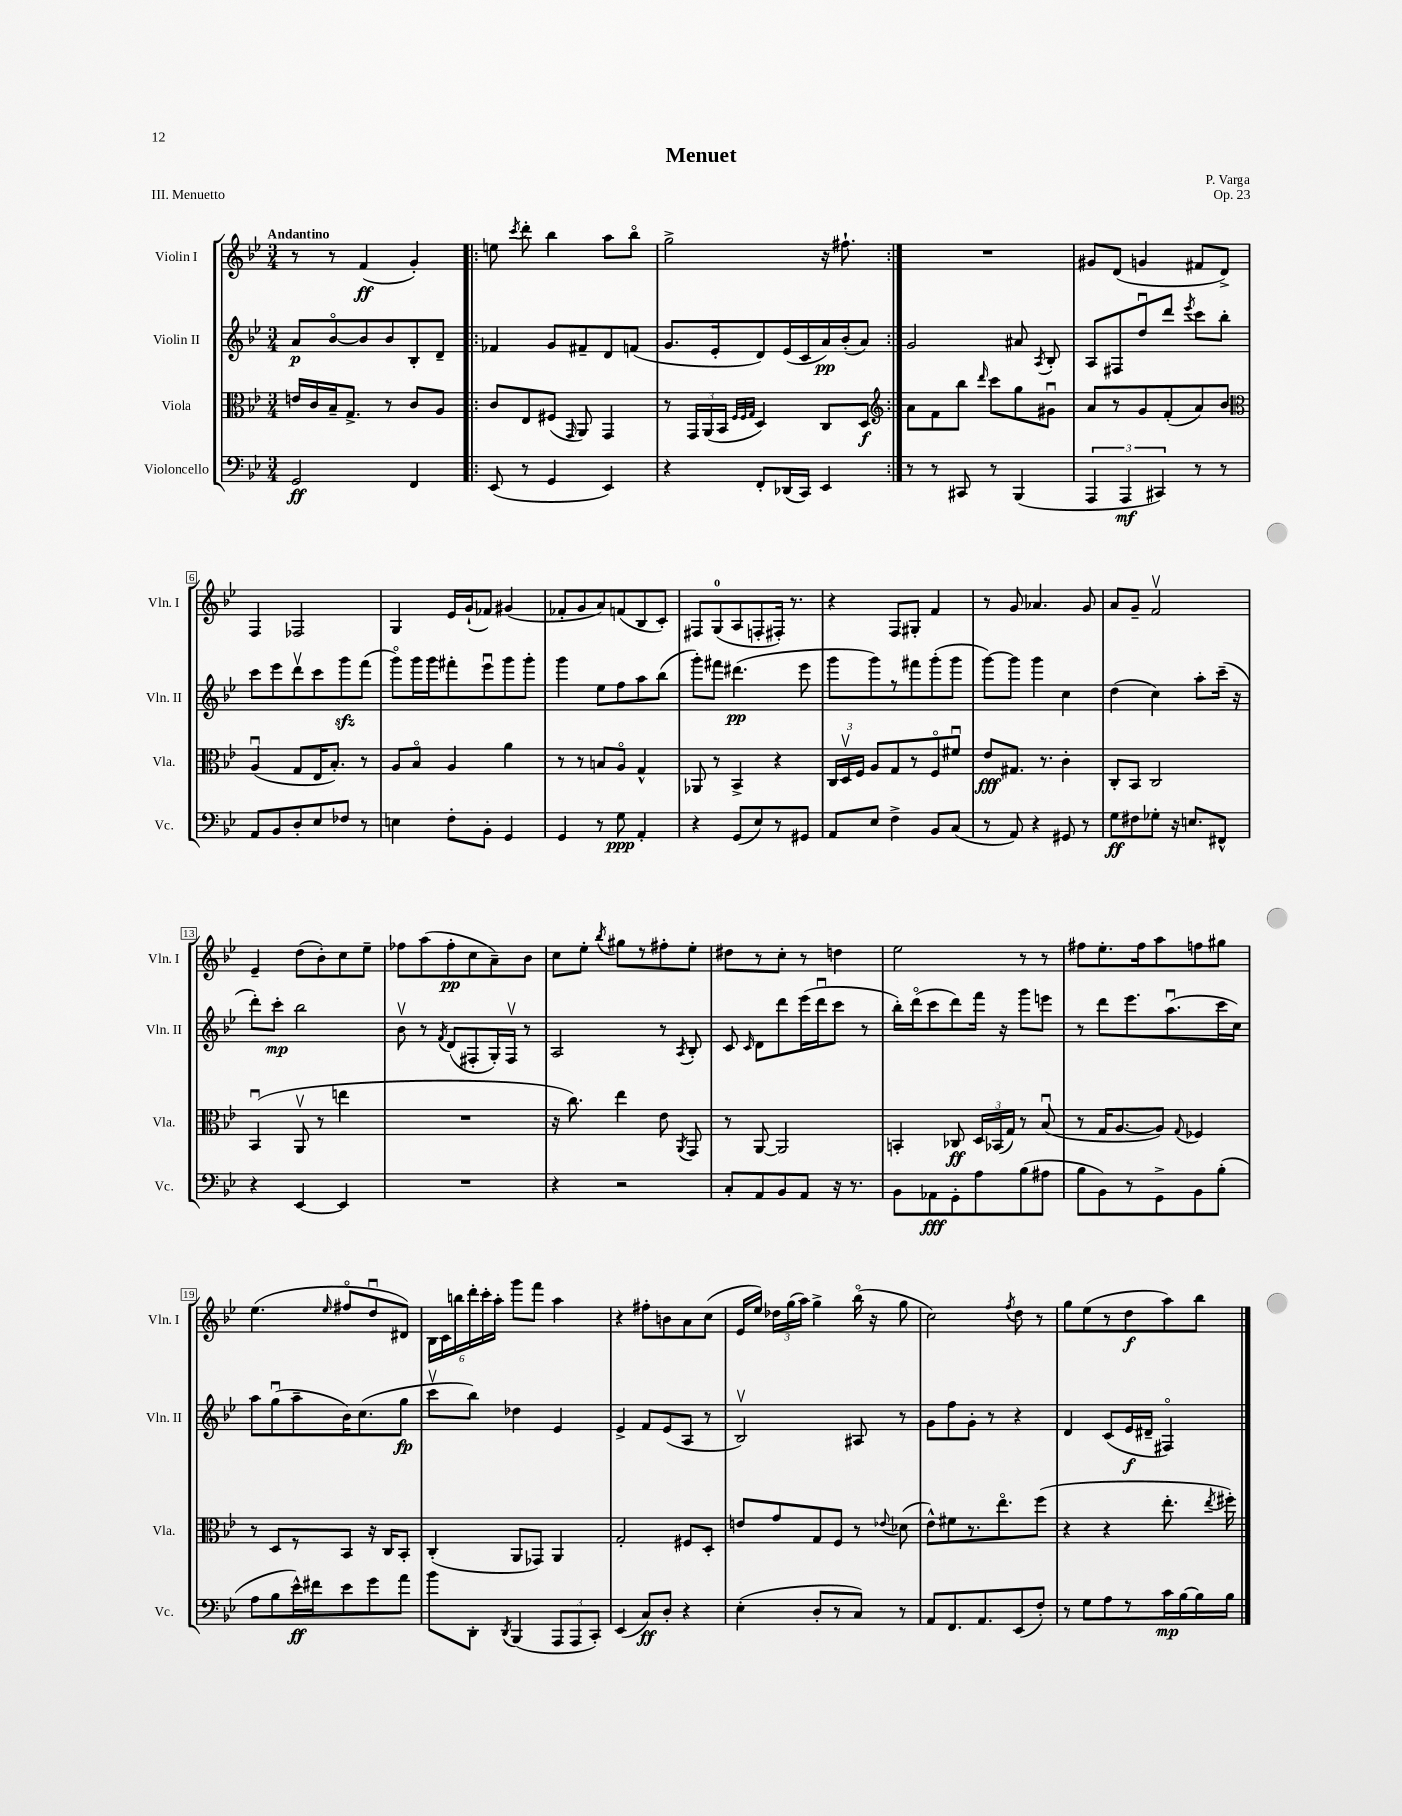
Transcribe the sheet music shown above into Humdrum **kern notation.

**kern	**kern	**kern	**kern
*staff4	*staff3	*staff2	*staff1
*clefF4	*clefC3	*clefG2	*clefG2
*k[b-e-]	*k[b-e-]	*k[b-e-]	*k[b-e-]
*M3/4	*M3/4	*M3/4	*M3/4
2GG	16e	8a	8r
.	16c	.	.
.	16B-~	[8b-o	8r
.	8.G^	.	.
.	.	8b-]	(4f
.	8r	8b-	.
4FF	8c	8B-'	4g')
.	8A	8d~	.
=!|:	=!|:	=!|:	=!|:
(8EE-	8c	4f-	8ee
.	.	.	8qccc
8r	8E-	.	8ddd'
4GG	(8F#	8g	4bb-
.	16qqGG	.	.
.	8AA)	8f#~	.
4EE-)	4GG	8d	8aa
.	.	(8f	8bb-o
=	=	=	=
4r	8r	8.g	2gg^
.	24GG	.	.
.	(24AA	.	.
.	.	16e-'	.
.	24BB-	.	.
.	32qqF	.	.
.	32qqF	.	.
.	32qqG	.	.
8FF'	4D)	8d)	.
(16DD-	.	(16e-	.
16CC)	.	16c	.
4EE-	8C	16a)	16r
.	.	(16b-'	8.ff#`
.	8D	8a)	.
=:|!	=:|!	=:|!	=:|!
*	*clefG2	*	*
8r	8a	2g	2.r
8r	8f	.	.
8CC#	8bb-	.	.
.	16qqddd	.	.
8r	8ccc	.	.
(4BBB-	8gg	8a#	.
.	.	8qA	.
.	8g#u	8B-'	.
=	=	=	=
6AAA	8a	8A	8g#
.	8r	8F#	(8d
6AAA	.	.	.
.	8g	8ddu	4g
6CC#)	.	.	.
.	(8f'	8ddd	.
.	.	8qeee-	.
8r	8a)	8ccc	8f#
8r	8b-	8bb-'	8d^)
=	=	=	=
*	*clefC3	*	*
8AA	(4Au	8ccc	4F
8BB-	.	8eee-	.
8D'	8G	8dddv	2F-
8E-	16E-	8ccc	.
.	8.B-')	.	.
8F-	.	8ggg	.
8r	8r	(8fff	.
=	=	=	=
4E	8A	8gggo)	4G
.	8B-o	16ggg	.
.	.	16ggg	.
8F'	4A	8fff#'	16e-
.	.	.	(16g`
8BB-'	.	8eee-u	8f-)
4GG	4a	8ggg	(4g#
.	.	8ggg'	.
=	=	=	=
4GG	8r	4ggg	8f-'
.	8r	.	8g
8r	8B	8ee-	8a)
8G	8Ao	8ff	(8f
4AA'	4G^^	8aa	8B-
.	.	(8bb-	8c')
=	=	=	=
4r	8AA-	8ggg')	8F#
.	8r	8fff#	(8G
(8GG	4BB-^	(4.ddd#	8A
8E-)	.	.	8F'
8r	4r	.	16F#')
.	.	.	8.r
8GG#	.	8eee-	.
=	=	=	=
8AA	24C	8ggg	4r
.	24Dv	.	.
.	24F	.	.
8E-	8A	8ggg)	.
4F^	8G	8r	8F
.	8r	8fff#	8G#'
8BB-	8Fo	(8ggg'	4f
(8C	8f#u	8ggg	.
=	=	=	=
8r	8e-	[8ggg)	8r
8AA)	8.G#	8ggg]	8g
4r	.	4ggg	4.a-
.	8.r	.	.
8GG#	4c'	4cc	.
8r	.	.	8g
=	=	=	=
8G	8C'	(4dd	8a
8F#	8BB-	.	8g~
8G-'	2C	4cc)	2fv
16r	.	.	.
8.E	.	.	.
.	.	8aa'	.
8FF#^^	.	(16ccc~	.
.	.	16r	.
=	=	=	=
4r	(4BB-u	8ddd')	4e-~
.	.	8ccc'	.
[4EE-	8AAv	2bb-	(8dd
.	8r	.	8b-')
4EE-]	4ee	.	8cc
.	.	.	8ee-~
=	=	=	=
2.r	2.r	8b-v	8ff-
.	.	8r	(8aa
.	.	8qf	.
.	.	(8d	8ff-'
.	.	8F#'	8cc
.	.	16G')	8a~)
.	.	16F#v	.
.	.	8r	8b-
=	=	=	=
4r	16r	2A	8cc
.	8.cc)	.	.
.	.	.	8ee-'
.	.	.	8qbb-
2r	4ee-	.	8gg#
.	.	.	8r
.	8e-	8r	8ff#'
.	8qAA	8qA	.
.	8GG	8B-'	8ee-'
=	=	=	=
8C'	8r	8c	8dd#
.	.	16qqc	.
8AA	[8AA	8d	8r
8BB-	2AA]	8ddd	8cc'
8AA	.	(16eee-	8r
.	.	16dddu	.
16r	.	8ccc	4dd
8.r	.	.	.
.	.	8r	.
=	=	=	=
8BB-	4BB'	16bb-')	2ee-
.	.	(16dddo	.
8AA-	.	8ccc	.
8GG'	8C-	8ddd)	.
8A	24D	16fff	.
.	(24BB-	.	.
.	.	16r	.
.	24G)	.	.
(8B-	8r	8ggg	8r
8A#	(8B-u	8eee	8r
=	=	=	=
8B-	8r	8r	8ff#
8BB-)	16G	8ddd	8.ee-'
.	[8.A	.	.
8r	.	8.eee-	.
.	.	.	16ff#
8GG^	8A])	.	8aa
.	.	(8.aau	.
.	8qqG	.	.
8BB-	4F-	.	8ff
(8B-'	.	16ccc	8gg#
.	.	16cc)	.
=	=	=	=
8A	8r	8aa	(4.ee-
8B-	8D	(8ggu	.
16e-^^)	8r	8aa~	.
16f#	.	.	.
.	.	.	16qqee-
8e-	8BB-	16b-)	8ff#o
.	.	(8.cc	.
8g	16r	.	8ddu
.	16C	.	.
8a	8BB-'	8gg	8d#)
=	=	=	=
8b-	(4C'	8cccv	24B-
.	.	.	24c
.	.	.	24bb
8DD'	.	8bb-)	24ddd'
.	.	.	24ccc'
.	.	.	24aa'
8qDD	.	.	.
(4BBB-	8AA	4dd-	8ggg
.	8GG-)	.	8fff
12AAA	4AA	4e-	4aa
12AAA	.	.	.
12CC')	.	.	.
=	=	=	=
(4EE-	2G'	4e-^	4r
8C)	.	8f	8ff#'
8D'	.	(8e-	8b
4r	8F#	8A	8a
.	8D'	8r	(8cc
=	=	=	=
(4E-'	8e	2B-v)	16e-
.	.	.	16ee-)
.	8g	.	24dd-
.	.	.	(24gg
.	.	.	24aa)
8D'	8G	.	4gg^
8r	8F	.	.
8C)	8r	8A#	(16bb-o
.	.	.	16r
.	8qqe-	.	.
8r	(8d-	8r	8gg
=	=	=	=
8AA	8e-^^)	8g	2cc)
8.FF	8f#	8ff	.
.	8.r	8g'	.
8.AA	.	.	.
.	.	8r	.
.	8.ee-o	.	.
.	.	.	8qff
(8EE-	.	4r	8dd
8F')	(8ff	.	8r
=	=	=	=
8r	4r	4d	8gg
8G	.	.	(8ee-
8A	4r	(8c	8r
8r	.	16e-	8dd
.	.	16d#~	.
16c	8.ee-'	4F#o)	8aa)
[16B-	.	.	.
16B-]	.	.	8bb-
.	8qee-	.	.
16B-	16ff#')	.	.
==	==	==	==
*-	*-	*-	*-
